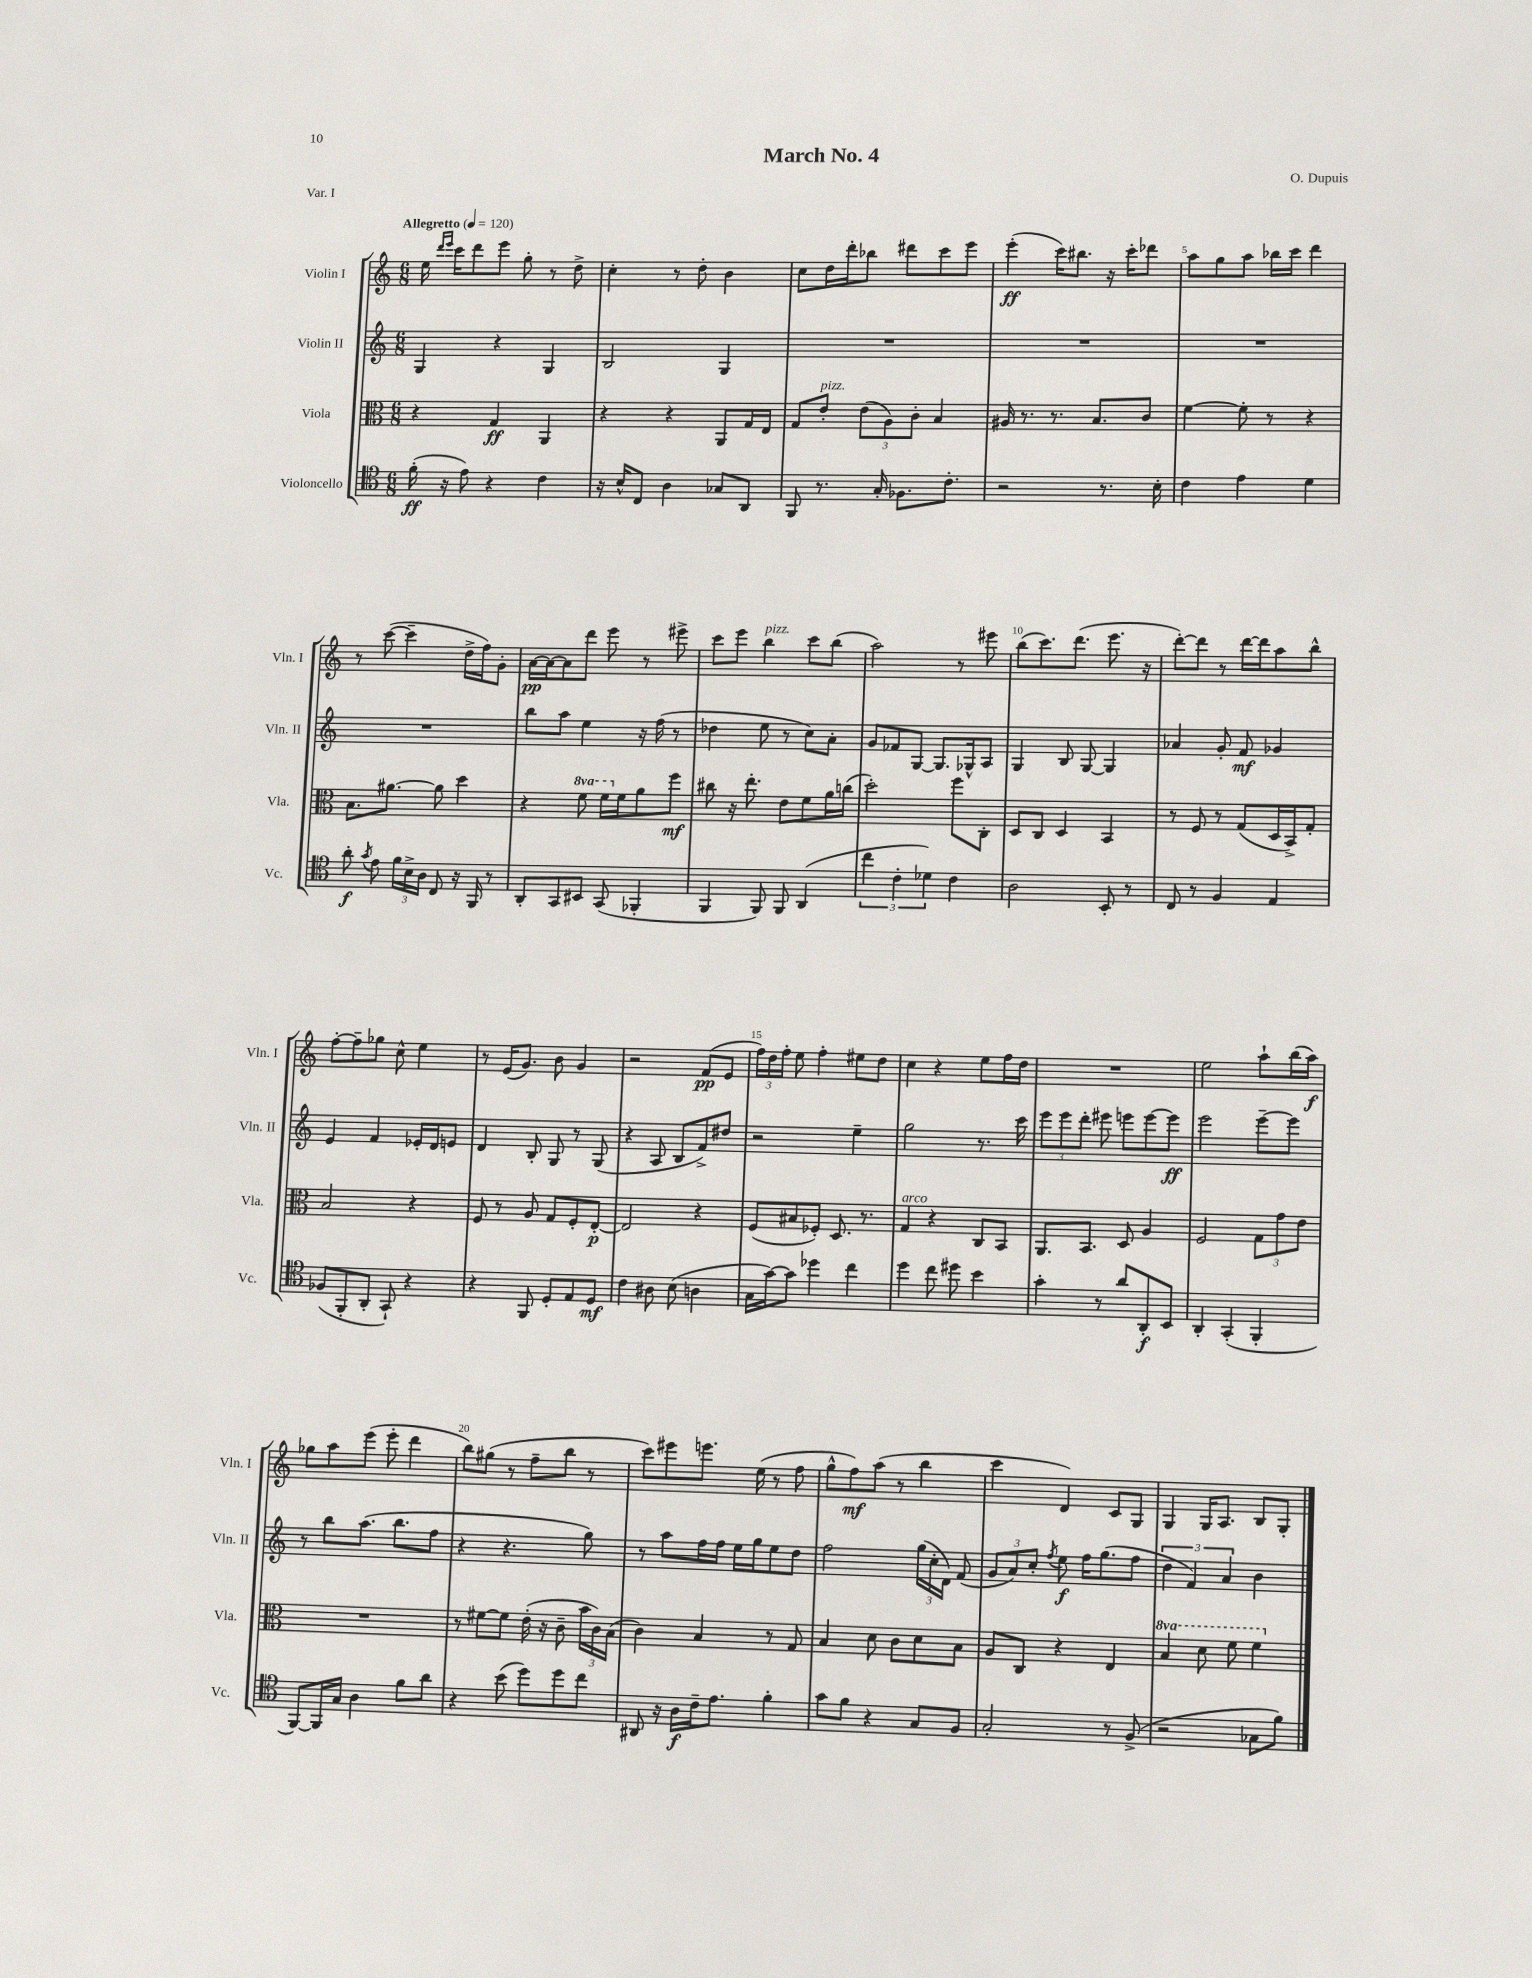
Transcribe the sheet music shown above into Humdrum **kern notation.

**kern	**dynam	**kern	**dynam	**kern	**dynam	**kern	**dynam
*part4	*part4	*part3	*part3	*part2	*part2	*part1	*part1
*staff4	*staff4	*staff3	*staff3	*staff2	*staff2	*staff1	*staff1
*I"Violoncello	*	*I"Viola	*	*I"Violin II	*	*I"Violin I	*
*I'Vc.	*	*I'Vla.	*	*I'Vln. II	*	*I'Vln. I	*
*clefC4	*	*clefC3	*	*clefG2	*	*clefG2	*
*k[]	*	*k[]	*	*k[]	*	*k[]	*
*M6/8	*	*M6/8	*	*M6/8	*	*M6/8	*
*MM120	*	*MM120	*	*MM120	*	*MM120	*
=1	=1	=1	=1	=1	=1	=1	=1
!	!	!	!	!	!	!LO:TX:a:B:t=Allegretto	!
(16f'\	ff	4r	.	4G/	.	16ee\	.
.	.	.	.	.	.	16qqddd/LL	.
.	.	.	.	.	.	16qqeee/JJ	.
16r	.	.	.	.	.	16ccc\KL	.
8e\)	.	.	.	.	.	8ddd\	.
4r	.	4G/	ff	4r	.	8eee\J	.
.	.	.	.	.	.	8gg'\	.
4c\	.	4AA/	.	4G/	.	8r	.
.	.	.	.	.	.	8dd^\	.
=2	=2	=2	=2	=2	=2	=2	=2
16r	.	4r	.	2B/	.	4cc'\	.
16B^^/KL	.	.	.	.	.	.	.
8C/J	.	.	.	.	.	.	.
4A\	.	4r	.	.	.	8r	.
.	.	.	.	.	.	8dd'\	.
8G-X/L	.	8AA/L	.	4G/	.	4b\	.
8AA/J	.	16G/L	.	.	.	.	.
.	.	16E/JJ	.	.	.	.	.
=3	=3	=3	=3	=3	=3	=3	=3
8FF/	.	8G/L	.	2.r	.	8cc\L	.
!	!	!LO:TX:a:i:t=pizz.	!	!	!	!	!
8.r	.	8e'/J	.	.	.	16dd\L	.
.	.	.	.	.	.	16ddd'\J	.
.	.	(12e\L	.	.	.	8bb-X\J	.
16G'/	.	.	.	.	.	.	.
.	.	12A\)	.	.	.	.	.
8.F-X\L	.	.	.	.	.	8ddd#X\L	.
.	.	12c'\J	.	.	.	.	.
.	.	4B/	.	.	.	8ccc\	.
8.c'\J	.	.	.	.	.	.	.
.	.	.	.	.	.	8eee\J	.
=4	=4	=4	=4	=4	=4	=4	=4
2r	.	16A#X/	.	2.r	.	(4eee'\	ff
.	.	8.r	.	.	.	.	.
.	.	8.r	.	.	.	16ccc\KL)	.
.	.	.	.	.	.	8.bb#X\J	.
.	.	8.B/L	.	.	.	.	.
8.r	.	.	.	.	.	16r	.
.	.	.	.	.	.	16ccc'\KL	.
.	.	8c/J	.	.	.	8ddd-X\J	.
16B'\	.	.	.	.	.	.	.
=5	=5	=5	=5	=5	=5	=5	=5
4c\	.	[4f\	.	2.r	.	8aa\L	.
.	.	.	.	.	.	8gg\	.
4e\	.	8f'\]	.	.	.	8aa\J	.
.	.	8r	.	.	.	16bb-X\LL	.
.	.	.	.	.	.	16ccc\JJ	.
4d\	.	4r	.	.	.	4ddd\	.
!!LO:LB:g=z
=6	=6	=6	=6	=6	=6	=6	=6
8a'\	f	8.B\L	.	2.r	.	8r	.
8qg/	.	.	.	.	.	.	.
8e\	.	.	.	.	.	([8ccc\	.
.	.	[8.a#X\J	.	.	.	.	.
24f\LL	.	.	.	.	.	4ccc~\]	.
24B^\	.	.	.	.	.	.	.
24A\JJ	.	.	.	.	.	.	.
8C/	.	8a#\]	.	.	.	.	.
16r	.	4dd\	.	.	.	16dd^\LL	.
16FF/	.	.	.	.	.	16ff\J)	.
8r	.	.	.	.	.	8g'\J	.
=7	=7	=7	=7	=7	=7	=7	=7
8AA'/L	.	4r	.	8bb\L	.	[16a\LL	pp
.	.	.	.	.	.	16a\J_	.
8GG/	.	.	.	8aa\J	.	8a\]	.
*	*	*8va	*	*	*	*	*
8BB#X/J	.	8ff\	.	4ee\	.	8ddd\J	.
(8GG/	.	16ff\LL	.	.	.	8eee\	.
*	*	*X8va	*	*	*	*	*
.	.	16f\J	.	.	.	.	.
4FF-X'/	.	8a\	.	16r	.	8r	.
.	.	.	.	(16ff\	.	.	.
.	.	8ff\J	mf	8r	.	8eee#X^\	.
=8	=8	=8	=8	=8	=8	=8	=8
4FF/	.	8cc#X\	.	4dd-X\	.	8ccc\L	.
.	.	16r	.	.	.	8eee\J	.
.	.	8.ee'\	.	.	.	.	.
!	!	!	!	!	!	!LO:TX:a:i:t=pizz.	!
8FF/)	.	.	.	8ee\	.	4bb\	.
8FF/	.	8e\L	.	8r	.	.	.
(4AA/	.	8f\	.	8cc\L)	.	8ccc\L	.
.	.	16a\L	.	8a'\J	.	(8bb\J	.
.	.	(16ccn\JJ	.	.	.	.	.
=9	=9	=9	=9	=9	=9	=9	=9
6cc\	.	2dd'\)	.	8g/L	.	2aa\)	.
.	.	.	.	8f-X/	.	.	.
6c'\	.	.	.	.	.	.	.
.	.	.	.	[8G/J	.	.	.
6d-X\)	.	.	.	.	.	.	.
.	.	.	.	8.G/L]	.	.	.
4c\	.	8ff\L	.	.	.	8r	.
.	.	.	.	16G-X^^/k	.	.	.
.	.	8C'\J	.	8A/J	.	8eee#X\	.
=10	=10	=10	=10	=10	=10	=10	=10
2A\	.	8D/L	.	4G/	.	(8bb\L	.
.	.	8C/J	.	.	.	8.ccc\)	.
.	.	4D/	.	8B/	.	.	.
.	.	.	.	.	.	(8.ddd\J	.
.	.	.	.	[8G/	.	.	.
8BB'/	.	4BB/	.	4G/]	.	8.eee\	.
8r	.	.	.	.	.	.	.
.	.	.	.	.	.	16r	.
=11	=11	=11	=11	=11	=11	=11	=11
8C/	.	8r	.	4a-X/	.	[8ddd'\L)	.
8r	.	8F/	.	.	.	8ddd\J]	.
4F/	.	8r	.	8g'/	.	8r	.
.	.	(8G/L	.	8f/	mf	[16ddd\LL	.
.	.	.	.	.	.	16ddd\J]	.
4E/	.	16D/L	.	4g-X/	.	8aa\	.
.	.	16BB^/J)	.	.	.	.	.
.	.	8G'/J	.	.	.	8bb^^\J	.
!!LO:LB:g=z
=12	=12	=12	=12	=12	=12	=12	=12
(8F-X/L	.	2B/	.	4e/	.	[8ff'\L	.
8FF'/	.	.	.	.	.	8ff~\]	.
8AA'/J	.	.	.	4f/	.	8gg-X\J	.
8GG`/)	.	.	.	.	.	8cc^^\	.
4r	.	4r	.	16e-X'/LL	.	4ee\	.
.	.	.	.	16d/J	.	.	.
.	.	.	.	8en/J	.	.	.
=13	=13	=13	=13	=13	=13	=13	=13
4r	.	8F/	.	4d/	.	8r	.
.	.	8r	.	.	.	(16e/KL	.
.	.	.	.	.	.	8.g/J)	.
8FF/	.	8A/	.	8B'/	.	.	.
8D'/L	.	8G/L	.	8G/	.	8b\	.
8E/	.	8F'/	.	8r	.	4g/	.
8D/J	mf	[8E'/J	p	(8G/	.	.	.
=14	=14	=14	=14	=14	=14	=14	=14
4c\	.	2E/]	.	4r	.	2r	.
8A#X\	.	.	.	8A/	.	.	.
(8B\	.	.	.	8B/L	.	.	.
4An\	.	4r	.	8f^/)	.	(8f/L	pp
.	.	.	.	8dd#X/J	.	8e/J	.
=15	=15	=15	=15	=15	=15	=15	=15
16G\LL	.	(8F/L	.	2r	.	24ff\LL)	.
.	.	.	.	.	.	24dd\	.
[16g\J)	.	.	.	.	.	.	.
.	.	.	.	.	.	24ff'\JJ	.
8g\J]	.	8B#X/	.	.	.	8ee\	.
4dd-X\	.	8F-X'/J)	.	.	.	4ff'\	.
.	.	8.D/	.	.	.	.	.
4cc\	.	.	.	4ee~\	.	8ee#X\L	.
.	.	8.r	.	.	.	.	.
.	.	.	.	.	.	8dd\J	.
=16	=16	=16	=16	=16	=16	=16	=16
!	!	!LO:TX:a:i:t=arco	!	!	!	!	!
4dd\	.	4G/	.	2gg\	.	4cc\	.
8cc\	.	4r	.	.	.	4r	.
8dd#X\	.	.	.	.	.	.	.
4b\	.	8C/L	.	8.r	.	8ee\L	.
.	.	8BB/J	.	.	.	16ff\L	.
.	.	.	.	16ccc\	.	16dd\JJ	.
=17	=17	=17	=17	=17	=17	=17	=17
4g'\	.	8.AA/L	.	12eee\L	.	2.r	.
.	.	.	.	12eee\	.	.	.
.	.	.	.	12ddd'\J	.	.	.
.	.	8.BB/J	.	.	.	.	.
8r	.	.	.	8eee#X\	.	.	.
8a/L	.	8D/	.	8eeen\L	.	.	.
8AA'/	f	4A/	.	[8eee\	.	.	.
8BB/J	.	.	.	8eee\J]	ff	.	.
=18	=18	=18	=18	=18	=18	=18	=18
4AA'/	.	2F/	.	2eee\	.	2ee\	.
(4GG'/	.	.	.	.	.	.	.
4FF'/	.	12G\L	.	[8eee~\L	.	8aa`\L	.
.	.	12g\	.	.	.	.	.
.	.	.	.	8eee\J]	.	(16bb\L	.
.	.	12e\J	.	.	.	.	.
.	.	.	.	.	.	16aa\JJ)	f
!!LO:LB:g=z
=19	=19	=19	=19	=19	=19	=19	=19
[8FF/L)	.	2.r	.	8r	.	8gg-X\L	.
16FF/L]	.	.	.	8bb\L	.	8aa\	.
16G/JJ	.	.	.	.	.	.	.
4A\	.	.	.	(8.aa\J	.	(8eee\J	.
.	.	.	.	.	.	8eee'\	.
.	.	.	.	8.bb\L	.	.	.
8f\L	.	.	.	.	.	4ddd\	.
8a\J	.	.	.	8ff\J	.	.	.
=20	=20	=20	=20	=20	=20	=20	=20
4r	.	8r	.	4r	.	8bb\L)	.
.	.	[8f#X\L	.	.	.	(8gg#X\J	.
(8b\	.	8f#\J]	.	4.r	.	8r	.
8dd\L)	.	(16e'\	.	.	.	8ff~\L	.
.	.	16r	.	.	.	.	.
8dd\	.	8c~\	.	.	.	8bb\J	.
8cc\J	.	24b\LL	.	8gg\)	.	8r	.
.	.	24c\)	.	.	.	.	.
.	.	(24B\JJ	.	.	.	.	.
=21	=21	=21	=21	=21	=21	=21	=21
8AA#X/	.	4c\)	.	8r	.	8ccc\L)	.
16r	.	.	.	8aa\L	.	8eee#X\	.
16A\LL	f	.	.	.	.	.	.
16c~\J	.	4B/	.	16ff\L	.	8.eeen\J	.
8.e\J	.	.	.	16ff\JJ	.	.	.
.	.	.	.	16ee\LL	.	.	.
.	.	.	.	16gg\J	.	(16ee\	.
4f'\	.	8r	.	8ee\	.	8r	.
.	.	8G/	.	8dd\J	.	8ff\	.
=22	=22	=22	=22	=22	=22	=22	=22
8g\L	.	4B/	.	2ff\	.	8gg^^\L	.
8f\J	.	.	.	.	.	8ff\)	mf
4r	.	8d\	.	.	.	(8aa\J	.
.	.	8c\L	.	.	.	8r	.
8G/L	.	8d\	.	(24gg\LL	.	4bb\	.
.	.	.	.	24cc'\	.	.	.
.	.	.	.	24d\JJ)	.	.	.
8F/J	.	8B\J	.	(8f/	.	.	.
=23	=23	=23	=23	=23	=23	=23	=23
2G'/	.	8A/L	.	12g/L	.	4ccc\	.
.	.	.	.	12a/)	.	.	.
.	.	8C/J	.	.	.	.	.
.	.	.	.	12cc'/J	.	.	.
.	.	.	.	8qff/	.	.	.
.	.	4r	.	8ee\	f	4d/)	.
.	.	.	.	16ff\KL	.	.	.
.	.	.	.	(8.gg\	.	.	.
8r	.	4E/	.	.	.	8c/L	.
(8F^/	.	.	.	8ff\J	.	8G/J	.
=24	=24	=24	=24	=24	=24	=24	=24
*	*	*8va	*	*	*	*	*
2r	.	4b/	.	6dd\	.	4G/	.
.	.	.	.	6f/)	.	.	.
.	.	8dd\	.	.	.	16G/KL	.
.	.	.	.	.	.	8.A/J	.
.	.	.	.	6a/	.	.	.
.	.	8ff\	.	.	.	.	.
8G-X\L	.	4ff\	.	4b\	.	8B/L	.
8f\J)	.	.	.	.	.	8G'/J	.
*	*	*X8va	*	*	*	*	*
==	==	==	==	==	==	==	==
*-	*-	*-	*-	*-	*-	*-	*-
